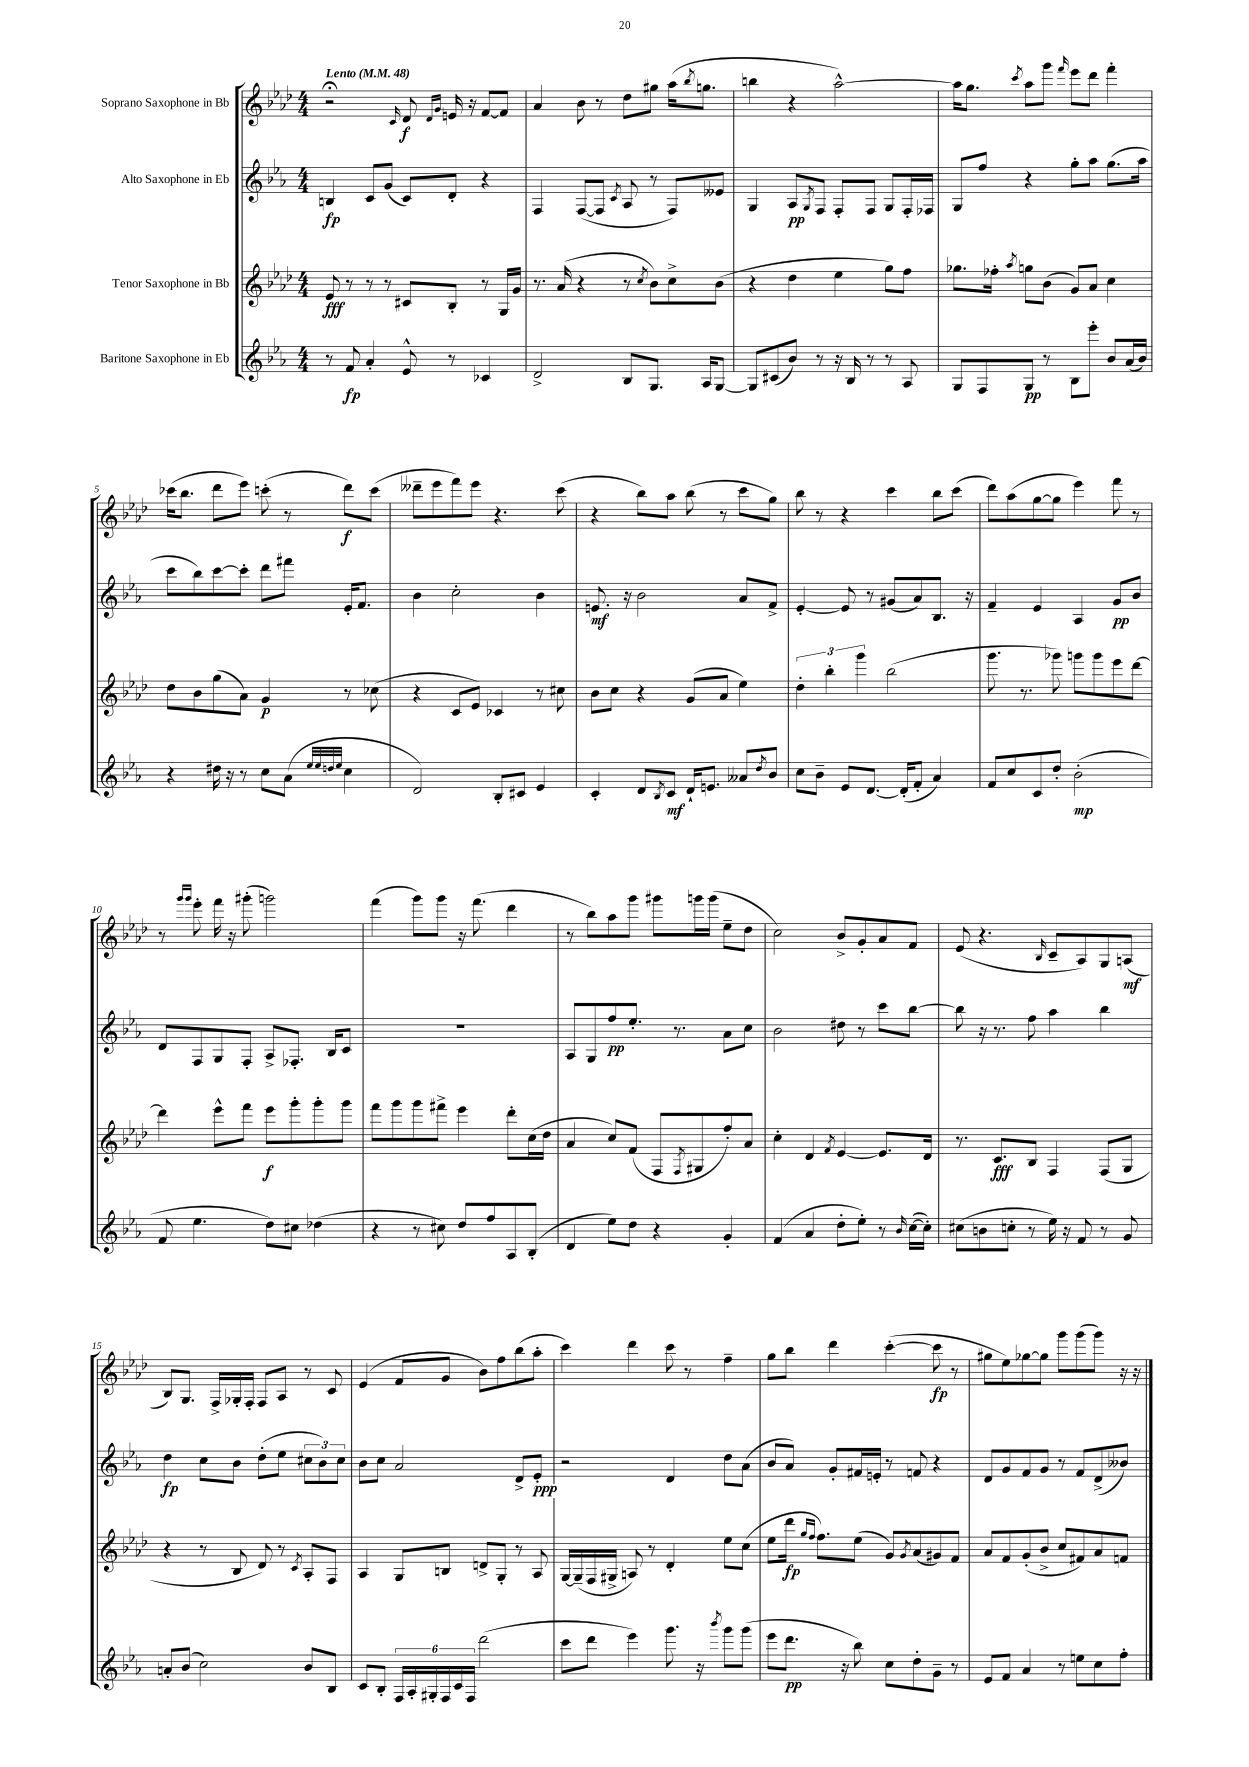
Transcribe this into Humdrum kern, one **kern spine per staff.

**kern	**kern	**kern	**kern
*staff4	*staff3	*staff2	*staff1
*clefG2	*clefG2	*clefG2	*clefG2
*k[b-e-a-]	*k[b-e-a-d-]	*k[b-e-a-]	*k[b-e-a-d-]
*M4/4	*M4/4	*M4/4	*M4/4
*MM48	*MM48	*MM48	*MM48
8r	8e-/	4B/	2r;
8f/	8r	.	.
4a-'/	8r	8c/L	.
.	8r	(8g/J	.
.	.	.	16qqc/
8e-^^/	8c#/L	8c/L)	8d-/
.	.	.	16qqd-/LL
.	.	.	16qqg/JJ
8r	8B-'/J	8d'/J	16e/
.	.	.	16r
4c-/	8r	4r	[8f/L
.	16G/LL	.	8f/]J
.	16g/JJ	.	.
=	=	=	=
2d^/	8.r	4F/	4a-/
.	(16a-/	.	.
.	4r	([8F/L	8b-\
.	.	8F/]J	8r
.	.	8qc/	.
8B-/L	8r	8A-/	8dd-\L
.	8qcc/	.	.
8.G/J	8b-\L)	8r	8gg#\J
.	8cc^\	8F/L)	(16aa-\LK
.	.	.	8qbb-/
16A-/LK	.	.	8.gg\J
[8G/J	(8b-\J	8e--/J	.
=	=	=	=
8G/]L	4r	4G/	4bb\
(8c#/	.	.	.
8b-/J)	4dd-\	8A-/L	4r
.	.	8qG/	.
8r	.	8F/J	.
16r	4ee-\	8F'/L	[2aa-^^\)
16B-/	.	.	.
8r	.	8F/J	.
8r	8gg\L)	8G/L	.
8A-/	8ff\J	16F'/L	.
.	.	16F-/JJ	.
=	=	=	=
8G/L	8.gg-\L	8G/L	16aa-\]LK
.	.	.	8.gg\J
8F/	.	8ff/J	.
.	16ff-'\Jk	.	.
.	8qaa-/	.	8qccc/
8G/J	8gg\L	4r	8aa-\L
8r	(8b-\J	.	8ggg\J
.	.	.	16qqfff/
8B-\L	8g/L)	8gg'\L	8eee-\L
8eee-'\J	8a-/J	8aa-\J	8ddd-\J
8b-/L	4cc\	(8.gg\L	4fff'\
(16a-/L	.	.	.
16b-/JJ)	.	16aa-\Jk	.
=	=	=	=
4r	8dd-\L	8ccc\L	(16ccc-\LK
.	.	.	8.bb-\J
.	8b-\	8bb-\)	.
16dd#\	(8gg\	[8ccc\	8ddd-\L
16r	.	.	.
8r	8a-\J)	8ccc'\]J	8eee-\J)
8cc\L	4g/	8ddd\L	(8ccc'\
(8a-\J	.	8fff#\J	8r
32qqee-/LLL	.	.	.
32qqee-/	.	.	.
32qqdd/	.	.	.
32qqee-/JJJ	.	.	.
4cc\	8r	16e-'/LK	8ddd-\L)
.	.	8.f/J	.
.	(8cc-\	.	(8ccc\J
=	=	=	=
2d/)	4r	4b-\	8ddd--~\L
.	.	.	8eee-\
.	8c/L	2cc'\	8fff\)
.	8e-/J)	.	8eee-\J
8B-'/L	4c-/	.	4.r
8c#/J	.	.	.
4e-/	8r	4b-\	.
.	8cc#\	.	(8ccc\
=	=	=	=
4c'/	8b-\L	8.e/	4r
.	8cc\J	.	.
.	.	16r	.
8d/L	4r	2b-\	8bb-\L)
8qB-/	.	.	.
8c/J	.	.	8aa-\J
16d`/LK	(8g/L	.	(8bb-\
8.e/J	.	.	.
.	8a-/J	.	8r
8a--/L	4ee-\)	8a-/L	8ccc\L
8qdd/	.	.	.
8b-/J	.	8f^/J	8gg\J)
=	=	=	=
8cc\L	6dd-'\	[4e-'/	8bb-\
8b-~\J	.	.	8r
.	6bb-'\	.	.
8e-/L	.	8e-/]	4r
.	6ggg\	.	.
[8.d/J	.	8r	.
.	(2bb-\	(8g#/L	4ccc\
(16d'/]LK	.	.	.
8f'/J	.	8a-/)	.
4a-/)	.	8.B-/J	8bb-\L
.	.	.	(8ccc\J
.	.	16r	.
=	=	=	=
8f/L	8.ggg\	4f~/	8ddd-\L)
8cc/	.	.	(8aa-\
.	8.r	.	.
8c/	.	4e-/	[8gg\
8dd'/J	8ggg-\)	.	8gg\]J
(2b-'\	8ggg\L	4A-/	4eee-\)
.	8ggg\	.	.
.	8eee-\	8g/L	8fff\
.	[8ddd-\J	8b-/J	8r
=	=	=	=
8f/	4ddd-\]	8d/L	8r
.	.	.	16qqggg/LL
.	.	.	16qqggg/JJ
4.ee-\	.	8F/	8eee-'\
.	8eee-^^\L	8G/	16fff\
.	.	.	16r
.	8fff\J	8F'/J	(8ggg#'\
8dd\L)	8eee-\L	8A-^/L	2ggg\)
8cc#\J	8ggg'\	8.F-'/J	.
(4dd-\	8ggg'\	.	.
.	.	16B-/LK	.
.	8ggg\J	8c/J	.
=	=	=	=
4r	8fff\L	1r	(4fff\
.	8ggg\	.	.
8r	8ggg\	.	8ggg\L)
8cc#\)	8fff#^\J	.	8ggg\J
8dd/L	4eee-\	.	16r
.	.	.	(8.fff\
8ff/	.	.	.
8A-/	8ddd-'\L	.	4ddd-\
(8B-'/J	(16cc\L	.	.
.	16dd-\JJ	.	.
=	=	=	=
4d/	4a-/	8A-/L	8r
.	.	8G/	8bb-\L)
8ee-\L)	8cc/L)	8ff/	8aa-\
8dd\J	(8f/J	8.ee-'/J	8ggg\J
4r	8F/L	.	8ggg#\L
.	.	8.r	.
.	8qF/	.	.
.	8G#/	.	16ggg\L
.	.	.	(16ggg\JJ
4g'/	8ff'/)	8a-\L	8ee-~\L
.	8a-/J	8cc\J	8dd-\J
=	=	=	=
(4f/	4cc'\	2b-\	2cc\)
4a-/	4d-/	.	.
.	8qf/	.	.
8dd'\L	[4e-/	8dd#\	8b-^/L
8ee-'\J)	.	8r	8g'/
8r	8.e-/]L	8ccc\L	8a-/
16qqb-/	.	.	.
([16cc\LL	.	[8bb-\J	8f/J
16cc'\]JJ)	16d-/Jk	.	.
=	=	=	=
(8cc#\L	8.r	8bb-\]	(8e-/
8b\	.	16r	4.r
.	8.c/L	8.r	.
8cc'\J	.	.	.
8r	8B-/J	8ff\	.
.	.	.	16qqB-/
16ee-\)	4F/	4aa-\	8c~/L
16r	.	.	.
8f/	.	.	8A-/)
8r	(8F/L	4bb-\	8G/
8g/	8G/J	.	(8A/J
=	=	=	=
8a'/L	4r	4dd\	8B-/L)
(8b-/J	.	.	8.G/J
2cc\)	8r	8cc\L	.
.	.	.	16F^/LL
.	8B-/	8b-\J	16G-'/
.	.	.	16F'/JJ
.	8d-/)	(8dd'\L	8F/L
.	8r	8ee-\J	8A-/J
.	8qc/	.	.
8b-/L	8A-'/L	12cc#\L	8r
.	.	12b-\)	.
8B-/J	8F/J	.	8c/
.	.	12cc#\J	.
=	=	=	=
8c/L	4A-/	8b-\L	(4e-/
8B-'/J	.	8cc\J	.
24F/LL	8G/L	2a-/	8f/L
24A-'/	.	.	.
24G#'/	.	.	.
24F/	8B/J	.	8g/J
24c/	.	.	.
24F/JJ	.	.	.
(2ddd\	8d^/L	.	8b-\L)
.	8G'/J	.	8ff\
.	8r	8d^/L	(8bb-\
.	8A-/	8e-'/J	8aa-'\J
=	=	=	=
8ccc\L	[16G/LL	2r	4ccc\)
.	(16G~/]	.	.
8ddd\J	16F/	.	.
.	16G#^/JJ	.	.
4eee-\)	8A/)	.	4ddd-\
.	8r	.	.
8.ggg\	4d-'/	4d/	8ccc\
.	.	.	8r
16r	.	.	.
8qbbb-/	.	.	.
8ggg\L	8ee-\L	8dd\L	4ff~\
(8ggg\J	(8cc\J	(8a-\J	.
=	=	=	=
8eee-\L	8ee-\L	8b-/L	8gg\L
8.ddd\J	16ddd-\Jk	8a-/J)	8bb-\J
.	16qqgg/LL	.	.
.	16qqff/JJ	.	.
.	8.ff\L)	.	.
.	.	8g'/L	4ddd-\
16r	.	.	.
8bb-\)	(8ee-\J	16f#/L	.
.	.	16e'/JJ	.
8cc\L	8g/L)	8r	([4ccc'\
.	8qg/	.	.
8dd'\	(8a-/	8f/	.
8g~\J	8g#/)	4r	8ccc\]
8r	8f/J	.	8r
=	=	=	=
8e-/L	8a-/L	8d/L	8gg#\L
8f/J	8f/	8g/	8ee-\)
4a-/	(8g'/	8f/	[8gg-\
.	8b-^/J	8g/J	8gg-\]J
8r	8cc/L	8r	8ggg\L
8ee\L	8f#/)	8f/L	(8ggg\
8cc\	8a-/	(8d^/	8ggg\J)
8ff'\J	8f/J	8b--/J)	16r
.	.	.	16r
==	==	==	==
*-	*-	*-	*-
